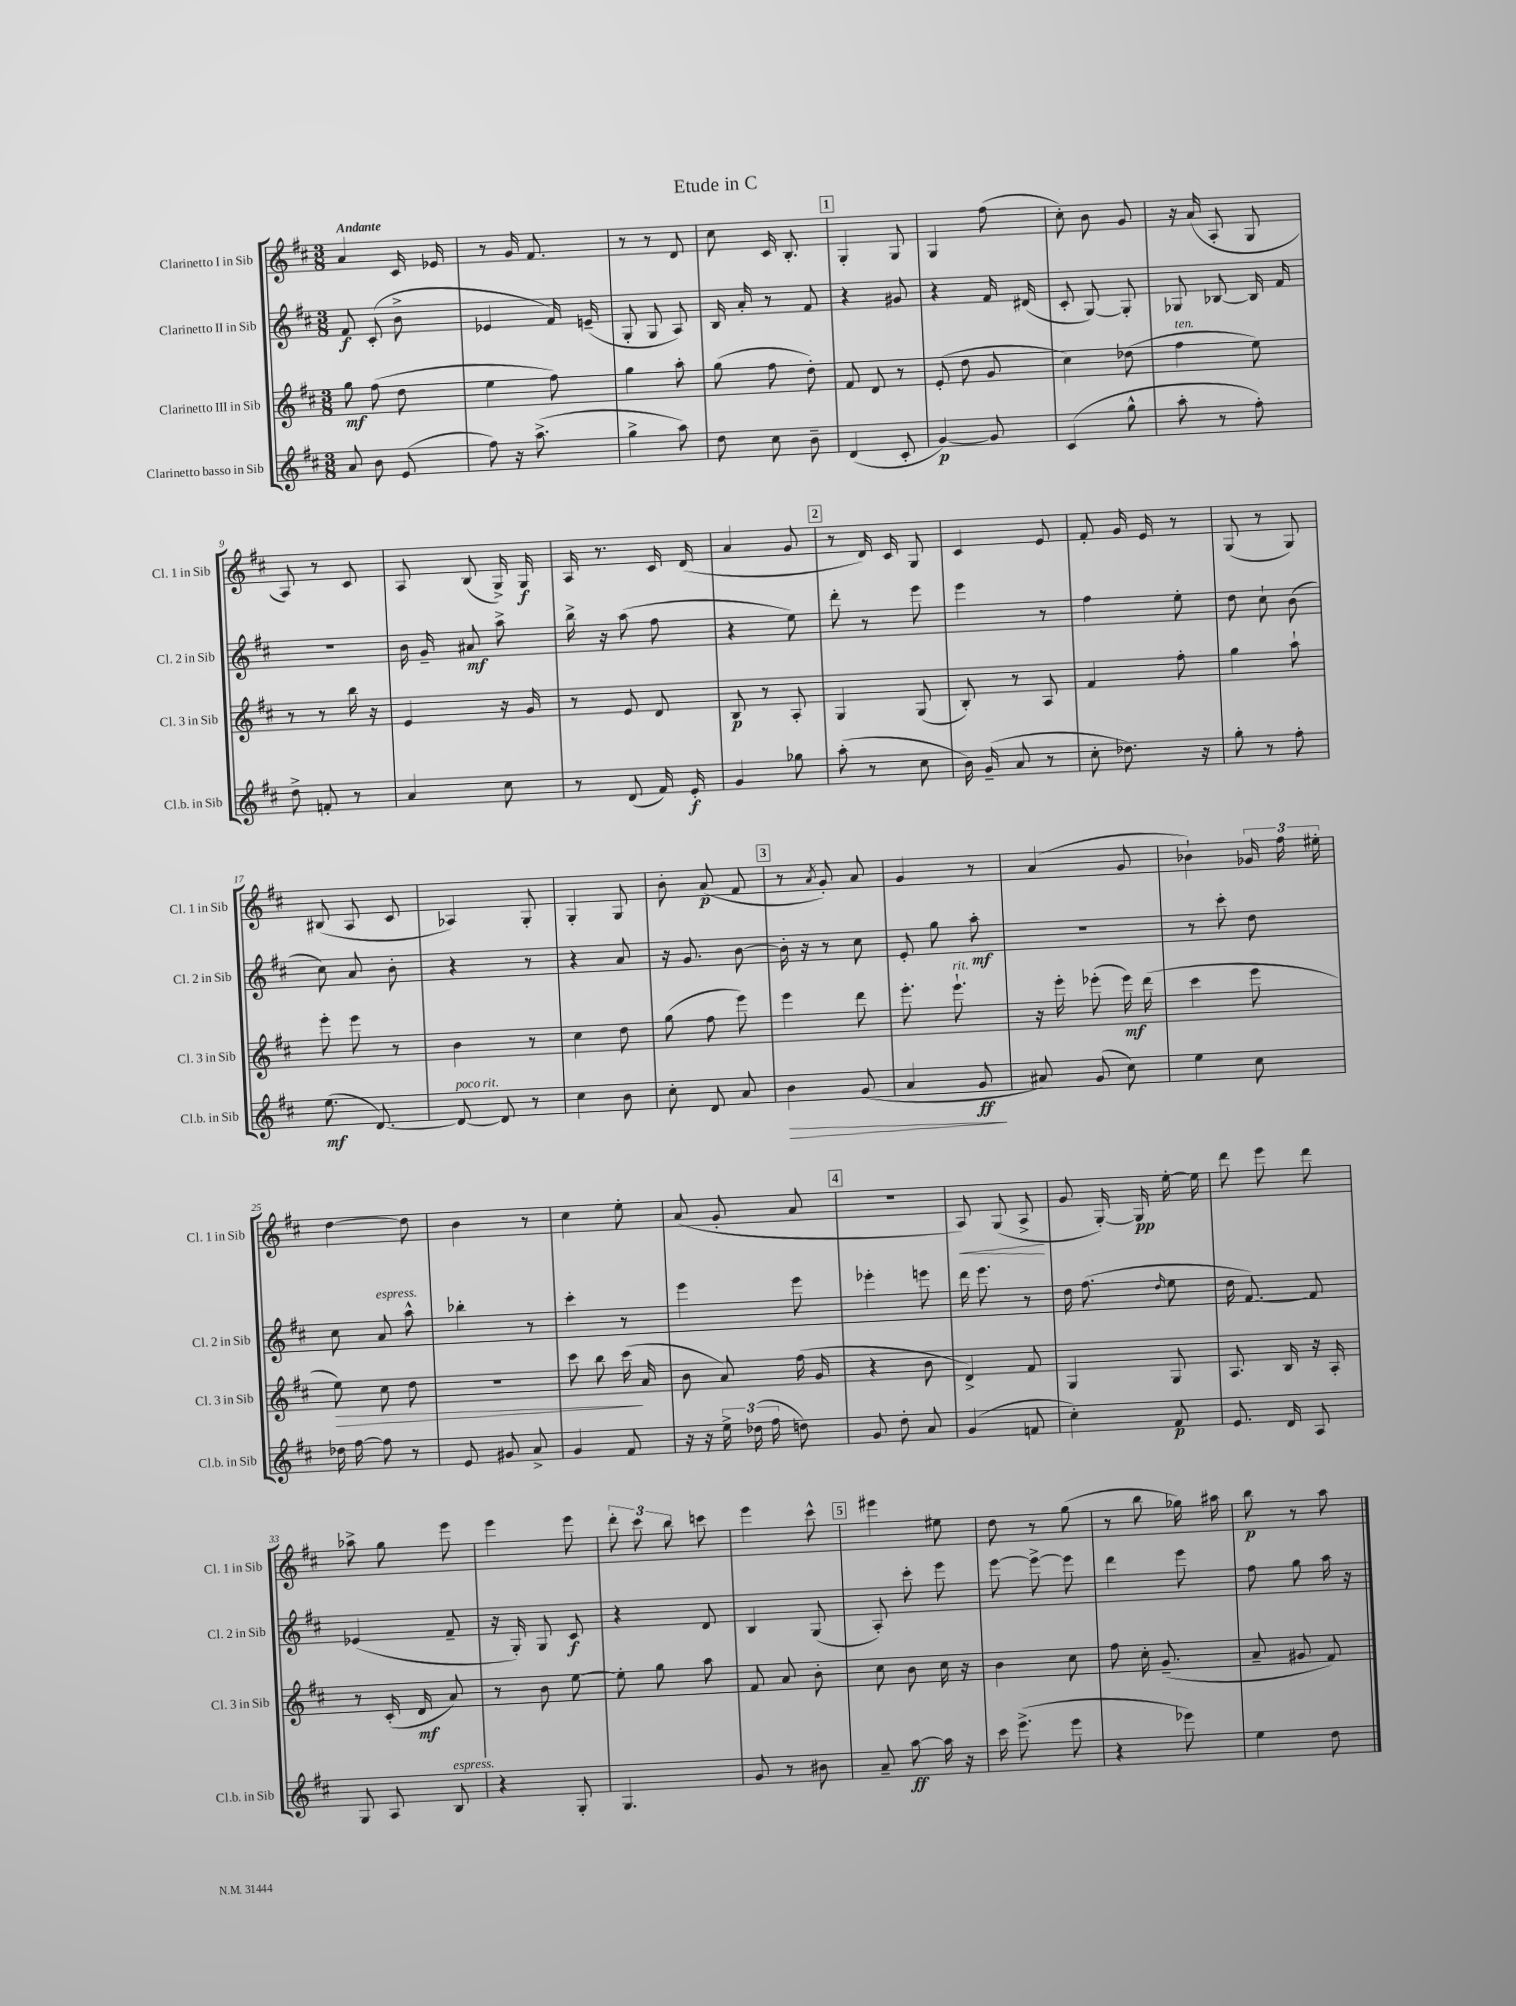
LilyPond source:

\header { title = "Etude in C" }
<<
\new StaffGroup <<
\new Staff = "s0" \with { instrumentName = "Clarinetto I in Sib" shortInstrumentName = "Cl. 1 in Sib" } {
    \clef treble \key d \major \numericTimeSignature \time 3/8 \tempo "Andante"
    \autoBeamOff a'4 cis'16 ees'16 |
    r8 g'16 fis'8. |
    r8 r8 d'8 |
    cis''8 cis'16 b8.-. |
    \mark \markup { \box "1" } g4-. g8 |
    g4 fis''8( |
    cis''8-.) b'8 g'8 |
    r16 a'16( a8-. g8 |
    a8) r8 cis'8 |
    a8 b8( g16->) g16\f |
    a16 r8. cis'16 d'16( |
    a'4 g'8 |
    \mark \markup { \box "2" } r8 d'16) cis'16 g8 |
    cis'4 e'8 |
    fis'8-. g'16 e'16 r8 |
    g8( r8 g8) |
    bis8( a8 cis'8 |
    aes4) g8-. |
    g4-. g8 |
    b'8-. a'8\p( fis'8 |
    \mark \markup { \box "3" } r8 \acciaccatura { a'8 } g'8-.) a'8 |
    g'4 r8 |
    a'4( g'8 |
    bes'4-!) \tuplet 3/2 { ges'16 fis''16 eis''16-. } |
    d''4~ d''8 |
    b'4 r8 |
    cis''4 e''8-. |
    a'8( g'8-. a'8 |
    \mark \markup { \box "4" } R4. |
    a8\<) g8( a8->\! |
    g'8 g16~-.) g16\pp e''16~-. e''16 |
    d'''8 e'''8 d'''8 |
    aes''8-> g''8 e'''8 |
    e'''4 e'''8 |
    \tuplet 3/2 { d'''8-. cis'''8 b''8 } c'''8 |
    e'''4 cis'''8-^ |
    \mark \markup { \box "5" } eis'''4 eis''8 |
    d''8 r8 g''8( |
    r8 b''8 ges''16) ais''16 |
    b''8\p r8 a''8 \bar "|." |
}
\new Staff = "s1" \with { instrumentName = "Clarinetto II in Sib" shortInstrumentName = "Cl. 2 in Sib" } {
    \clef treble \key d \major \numericTimeSignature \time 3/8
    \autoBeamOff fis'8\f cis'8-.( b'8-> |
    ees'4 fis'16) e'16--( |
    g8-. g8 a8) |
    b16 a'16-. r8 fis'8 |
    \mark \markup { \box "1" } r4 gis'8 |
    r4 fis'16 dis'16( |
    cis'8-. g8~) g8-. |
    ges8 bes8~ bes16 fis'16 |
    r4. |
    b'16 g'16-- ais'8\mf a''8-> |
    b''16-> r16 a''8( fis''8 |
    r4 e''8) |
    \mark \markup { \box "2" } d'''8-. r8 e'''8 |
    e'''4 r8 |
    fis''4 e''8-. |
    d''8 cis''8-! b'8( |
    cis''8) a'8 b'8-. |
    r4 r8 |
    r4 a'8 |
    r16 g'8. b'8~ |
    \mark \markup { \box "3" } b'16-. r16 r8 cis''8 |
    e'8-. g''8 a''8-.\mf |
    R4. |
    r8 cis'''8-. d''8 |
    cis''8 a'8^\markup { \italic "espress." } a''8-^ |
    bes''4-. r8 |
    cis'''4-. r8 |
    e'''4 e'''8 |
    \mark \markup { \box "4" } ees'''4-. e'''8 |
    d'''16 e'''8. r8 |
    d''16 fis''8.( \grace { d''16 } e''8 |
    d''16 fis'8.~) fis'8 |
    ees'4( fis'8-- |
    r16 g16-.) g8 cis'8\f |
    r4 d'8 |
    b4 g8( |
    \mark \markup { \box "5" } a8-.) cis'''8-. e'''8 |
    e'''8~ e'''8~-> e'''8 |
    d'''4 e'''8 |
    fis''8 g''8 a''16 r16 \bar "|." |
}
\new Staff = "s2" \with { instrumentName = "Clarinetto III in Sib" shortInstrumentName = "Cl. 3 in Sib" } {
    \clef treble \key d \major \numericTimeSignature \time 3/8
    \autoBeamOff g''8\mf fis''8( d''8 |
    e''4 fis''8) |
    g''4 a''8-. |
    g''8( fis''8 d''8-.) |
    \mark \markup { \box "1" } fis'8 d'8 r8 |
    e'8-.( d''8 g'8 |
    cis''4) des''8( |
    fis''4^\markup { \italic "ten." } e''8) |
    r8 r8 b''16 r16 |
    e'4 r16 g'16 |
    r8 e'8 d'8 |
    b8\p r8 a8-. |
    \mark \markup { \box "2" } g4 g8( |
    b8-.) r8 a8 |
    fis'4 fis''8-. |
    g''4 a''8-! |
    e'''8-. e'''8 r8 |
    b'4 r8 |
    cis''4 d''8 |
    g''8( fis''8 e'''8) |
    \mark \markup { \box "3" } e'''4 d'''8 |
    e'''8.-. e'''8.-!^\markup { \italic "rit." } |
    r16 e'''16-. ees'''8-.( ees'''16\mf) d'''16( |
    cis'''4 e'''8 |
    e''8\>) cis''8 d''8 |
    R4. |
    cis'''8 b''8 cis'''16\!( a'16 |
    b'8 a'8) fis''16( g'16 |
    \mark \markup { \box "4" } r4 b'8 |
    d'4->) fis'8 |
    g4 g8 |
    a8. b16 r16 a16-. |
    r8 cis'16-.( d'16\mf a'8) |
    r8 b'8 e''8~ |
    e''8-. g''8 a''8 |
    fis'8 a'8 b'8-. |
    \mark \markup { \box "5" } cis''8 b'8 cis''16 r16 |
    b'4 cis''8 |
    fis''8 cis''16-. g'8.--( |
    a'8-- gis'8 fis'8) \bar "|." |
}
\new Staff = "s3" \with { instrumentName = "Clarinetto basso in Sib" shortInstrumentName = "Cl.b. in Sib" } {
    \clef treble \key d \major \numericTimeSignature \time 3/8
    \autoBeamOff a'8 b'8 e'8( |
    fis''8) r16 a''8.->( |
    g''4-> a''8) |
    d''8 cis''8 b'8-- |
    \mark \markup { \box "1" } d'4( cis'8-. |
    g'4~\p) g'8 |
    cis'4( g''8-^ |
    a''8-. r8 fis''8-.) |
    d''8-> f'8-. r8 |
    a'4 cis''8 |
    r8 d'8( fis'16) e'16-.\f |
    g'4 ges''8 |
    \mark \markup { \box "2" } a''8-.( r8 cis''8 |
    b'16) g'16--( a'8 r8 |
    cis''8-. des''8.) r16 |
    g''8-. r8 fis''8-. |
    e''8.\mf( d'8.~) |
    d'8~^\markup { \italic "poco rit." } d'8 r8 |
    cis''4 b'8 |
    cis''8-. d'8 a'8 |
    \mark \markup { \box "3" } b'4\> g'8( |
    a'4 g'8\ff\! |
    ais'8) g'8( cis''8) |
    e''4 cis''8 |
    des''16 fis''16~ fis''8 r8 |
    e'8 gis'8 a'8-> |
    g'4 fis'8 |
    r16 r16 \tuplet 3/2 { e''16-> des''16( fis''16 } d''8) |
    \mark \markup { \box "4" } g'8 d''8-. a'8 |
    g'4( f'8 |
    cis''4-.) fis'8\p |
    e'8. d'16 a8 |
    g8 a8 b8^\markup { \italic "espress." } |
    r4 g8-. |
    g4. |
    g'8 r8 bis'8 |
    \mark \markup { \box "5" } a'8-- a''8~\ff a''16 r16 |
    cis'''16 e'''8.->( e'''8 |
    r4 ees'''8) |
    e''4 d''8 \bar "|." |
}
>>
>>
